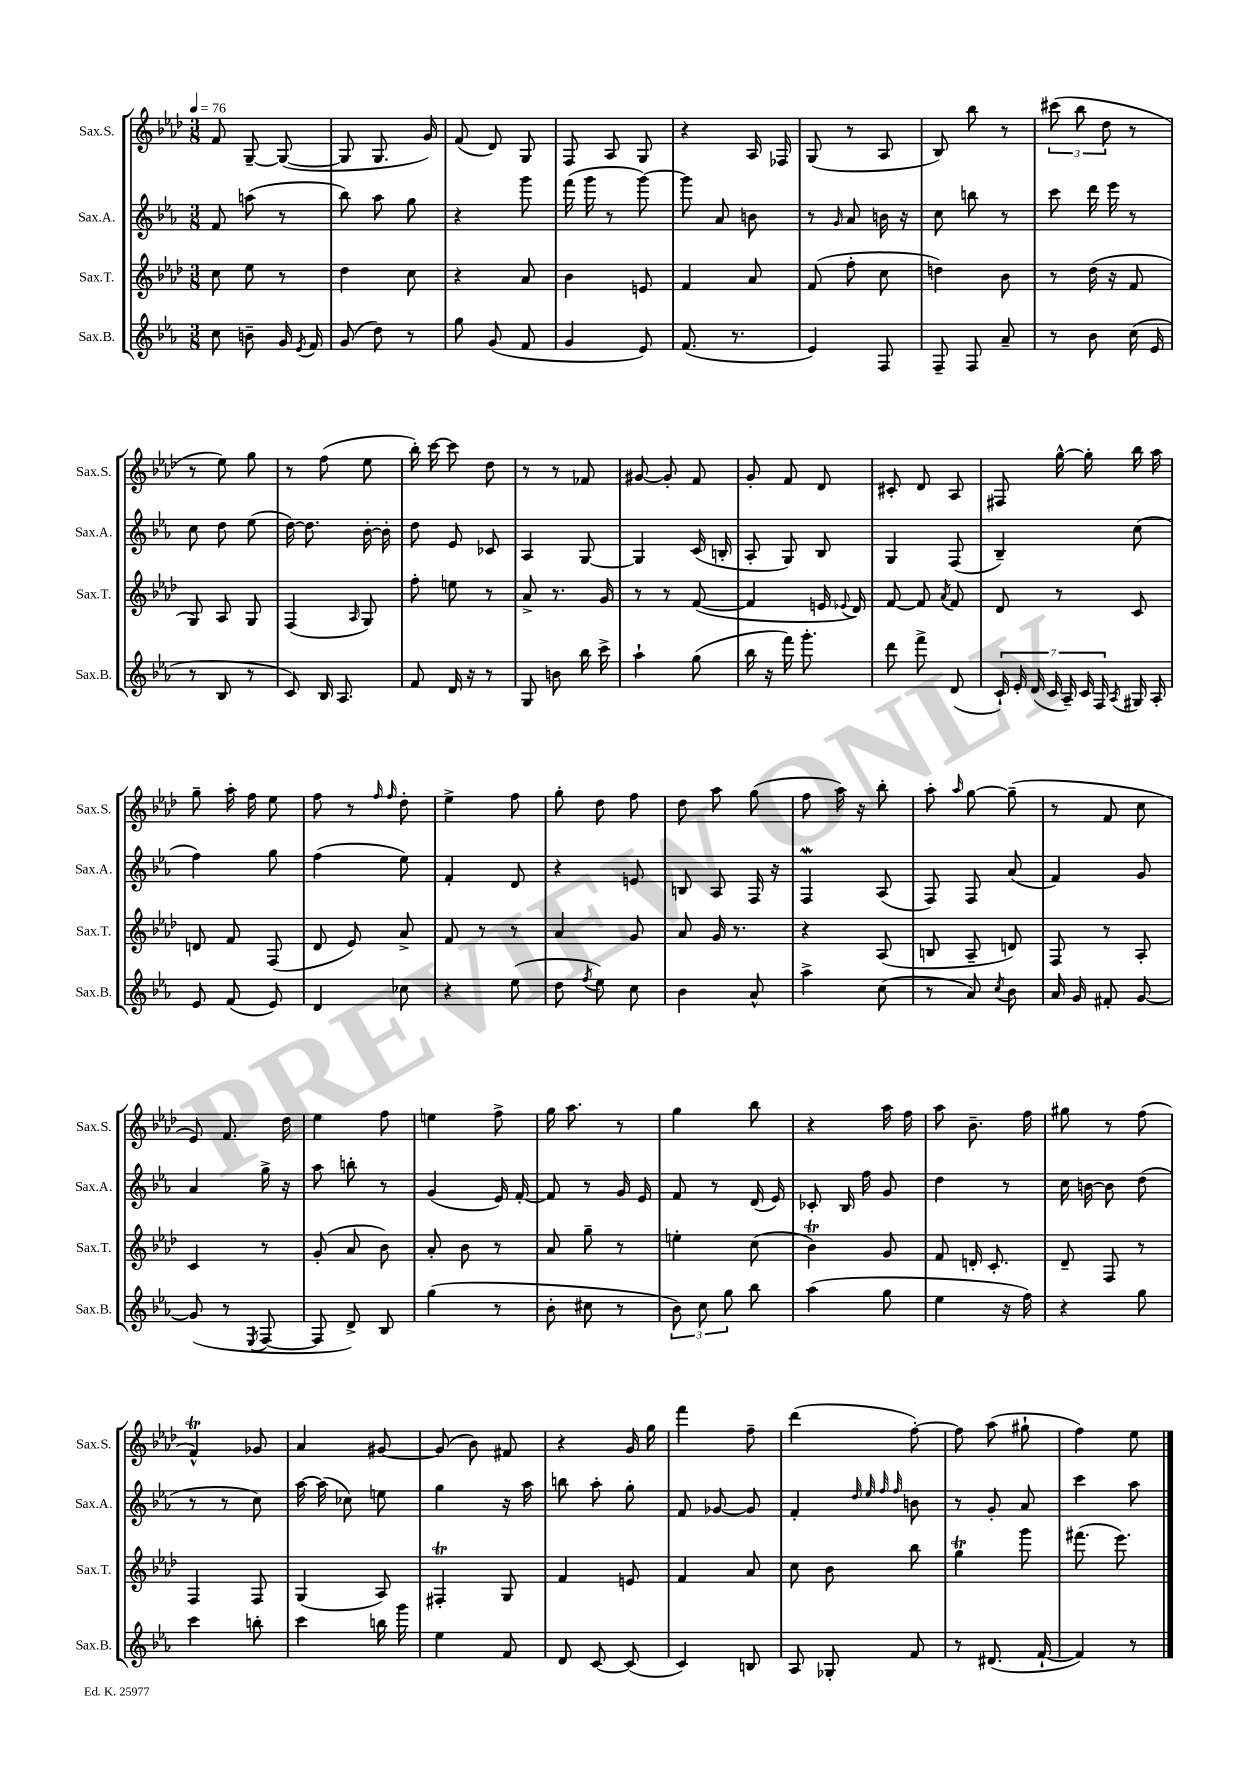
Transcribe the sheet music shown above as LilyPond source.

<<
\new StaffGroup <<
\new Staff = "s0" \with { instrumentName = "Sax.S." shortInstrumentName = "Sax.S." } {
    \clef treble \key aes \major \numericTimeSignature \time 3/8 \tempo 4 = 76
    \autoBeamOff f'8 g8~-- g8~( |
    g8 g8. g'16) |
    f'8( des'8) g8 |
    f8 aes8 g8 |
    r4 aes16 fes16 |
    g8( r8 aes8 |
    bes8) bes''8 r8 |
    \tuplet 3/2 { cis'''8( bes''8 des''8 } r8 |
    r8 ees''8) g''8 |
    r8 f''8( ees''8 |
    bes''16-.) c'''16~ c'''8 des''8 |
    r8 r8 fes'8 |
    gis'8~ gis'8-. f'8 |
    g'8-. f'8 des'8 |
    cis'8-. des'8 aes8 |
    fis8 g''16~-^ g''16-. bes''16 aes''16 |
    g''8-- aes''16-. f''16 ees''8 |
    f''8 r8 \grace { f''16 f''16 } des''8-. |
    ees''4-> f''8 |
    g''8-. des''8 f''8 |
    des''8 aes''8 g''8( |
    f''8 aes''16) r16 bes''8-. |
    aes''8-. \grace { aes''16 } g''8~ g''8--( |
    r8 f'8 c''8 |
    ees'8) f'8. des''16 |
    ees''4 f''8 |
    e''4 f''8-> |
    g''16 aes''8. r8 |
    g''4 bes''8 |
    r4 aes''16 f''16 |
    aes''8 bes'8.-- f''16 |
    gis''8 r8 f''8( |
    f'4-^\trill) ges'8 |
    aes'4 gis'8~ |
    gis'8( bes'8) fis'8 |
    r4 g'16 g''16 |
    f'''4 f''8-- |
    des'''4( f''8~-.) |
    f''8 aes''8( gis''8-! |
    f''4) ees''8 \bar "|." |
}
\new Staff = "s1" \with { instrumentName = "Sax.A." shortInstrumentName = "Sax.A." } {
    \clef treble \key ees \major \numericTimeSignature \time 3/8
    \autoBeamOff f'8 a''8( r8 |
    bes''8) aes''8 g''8 |
    r4 g'''8 |
    f'''16( g'''16 r8 g'''8~) |
    g'''8 aes'8 b'8 |
    r8 \grace { g'16 } aes'8 b'16 r16 |
    c''8 b''8 r8 |
    c'''8 d'''16 ees'''16 r8 |
    c''8 d''8 ees''8( |
    d''16~) d''8. bes'16~-. bes'16-. |
    d''8 ees'8 ces'8 |
    aes4 g8~ |
    g4 c'16( b16-. |
    aes8-. g8) bes8 |
    g4 f8( |
    bes4--) c''8( |
    f''4) g''8 |
    f''4( ees''8) |
    f'4-. d'8 |
    r4 e'8 |
    b8 aes8 f16 r16 |
    f4\mordent aes8( |
    f8) f8 aes'8( |
    f'4) g'8 |
    aes'4 g''16-> r16 |
    aes''8 b''8-. r8 |
    g'4( ees'16) f'16~-. |
    f'8 r8 g'16 ees'16 |
    f'8 r8 d'16( ees'16) |
    ces'8-. bes16 f''16 g'8 |
    d''4 r8 |
    c''16 b'16~ b'8 d''8( |
    r8 r8 c''8) |
    aes''16~ aes''16( ces''8) e''8 |
    g''4 r16 aes''16 |
    b''8 aes''8-. g''8-. |
    f'8 ges'8~ ges'8 |
    f'4-. \grace { d''32 ees''32 f''32 f''32 } b'8 |
    r8 g'8-. aes'8 |
    c'''4 aes''8 \bar "|." |
}
\new Staff = "s2" \with { instrumentName = "Sax.T." shortInstrumentName = "Sax.T." } {
    \clef treble \key aes \major \numericTimeSignature \time 3/8
    \autoBeamOff c''8 ees''8 r8 |
    des''4 c''8 |
    r4 aes'8 |
    bes'4 e'8 |
    f'4 aes'8 |
    f'8( f''8-. c''8 |
    d''4) bes'8 |
    r8 des''16( r16 f'8 |
    g8) aes8 g8 |
    f4( \grace { aes16 } g8) |
    f''8-. e''8 r8 |
    aes'8-> r8. g'16 |
    r8 r8 f'8~( |
    f'4 e'16 \appoggiatura { ees'8 } des'16) |
    f'8~ f'8 \acciaccatura { aes'8 } f'8 |
    des'8 r8 c'8 |
    d'8 f'8 f8( |
    des'8 ees'8) aes'8-> |
    f'8 r8 r8 |
    aes'4 g'8 |
    aes'8 g'16 r8. |
    r4 aes8( |
    b8 aes8-- d'8) |
    f8 r8 aes8-. |
    c'4 r8 |
    g'8-.( aes'8 bes'8) |
    aes'8-. bes'8 r8 |
    aes'8 g''8-- r8 |
    e''4-. c''8( |
    bes'4\trill) g'8 |
    f'8 d'16-. c'8.-. |
    des'8-- f8 r8 |
    f4 f8 |
    g4( aes8) |
    fis4-.\trill g8 |
    f'4 e'8 |
    f'4 aes'8 |
    c''8 bes'8 bes''8 |
    g''4\trill g'''8 |
    fis'''8.( ees'''8.) \bar "|." |
}
\new Staff = "s3" \with { instrumentName = "Sax.B." shortInstrumentName = "Sax.B." } {
    \clef treble \key ees \major \numericTimeSignature \time 3/8
    \autoBeamOff c''8 b'8-- g'16 \acciaccatura { ees'8 } f'16 |
    g'8( d''8) r8 |
    g''8 g'8( f'8 |
    g'4 ees'8) |
    f'8.( r8. |
    ees'4) f8 |
    f8-- f8 aes'8-- |
    r8 bes'8 c''16( ees'16 |
    r8 bes8 r8 |
    c'8) bes16 aes8. |
    f'8 d'16 r16 r8 |
    g8 b'8 bes''16 c'''16-> |
    aes''4-! g''8( |
    bes''16 r16 f'''16) g'''8.-. |
    d'''8 f'''8-> d'8( |
    \tuplet 7/4 { c'16-!) ees'16-. d'16( c'16 aes16--) c'16 f16 } \acciaccatura { aes8 } gis16 aes16-. |
    ees'8 f'8( ees'8) |
    d'4 ces''8 |
    r4 ees''8( |
    d''8 \acciaccatura { f''8 } ees''8) c''8 |
    bes'4 aes'8-^ |
    aes''4-> c''8( |
    r8 aes'8) \acciaccatura { c''8 } bes'8 |
    aes'16 g'16 fis'8-. g'8~ |
    g'8( r8 \acciaccatura { ees8 } f8~ |
    f8 d'8->) bes8 |
    g''4( r8 |
    bes'8-. cis''8 r8 |
    \tuplet 3/2 { bes'8) c''8 g''8 } bes''8 |
    aes''4( g''8 |
    ees''4 r16 f''16) |
    r4 g''8 |
    c'''4 b''8-. |
    c'''4 b''16 g'''16 |
    ees''4 f'8 |
    d'8 c'8~ c'8( |
    c'4) b8 |
    aes8 ges8-. f'8 |
    r8 dis'8.( f'16~-! |
    f'4) r8 \bar "|." |
}
>>
>>
\layout { \context { \Score \remove "Bar_number_engraver" } }
